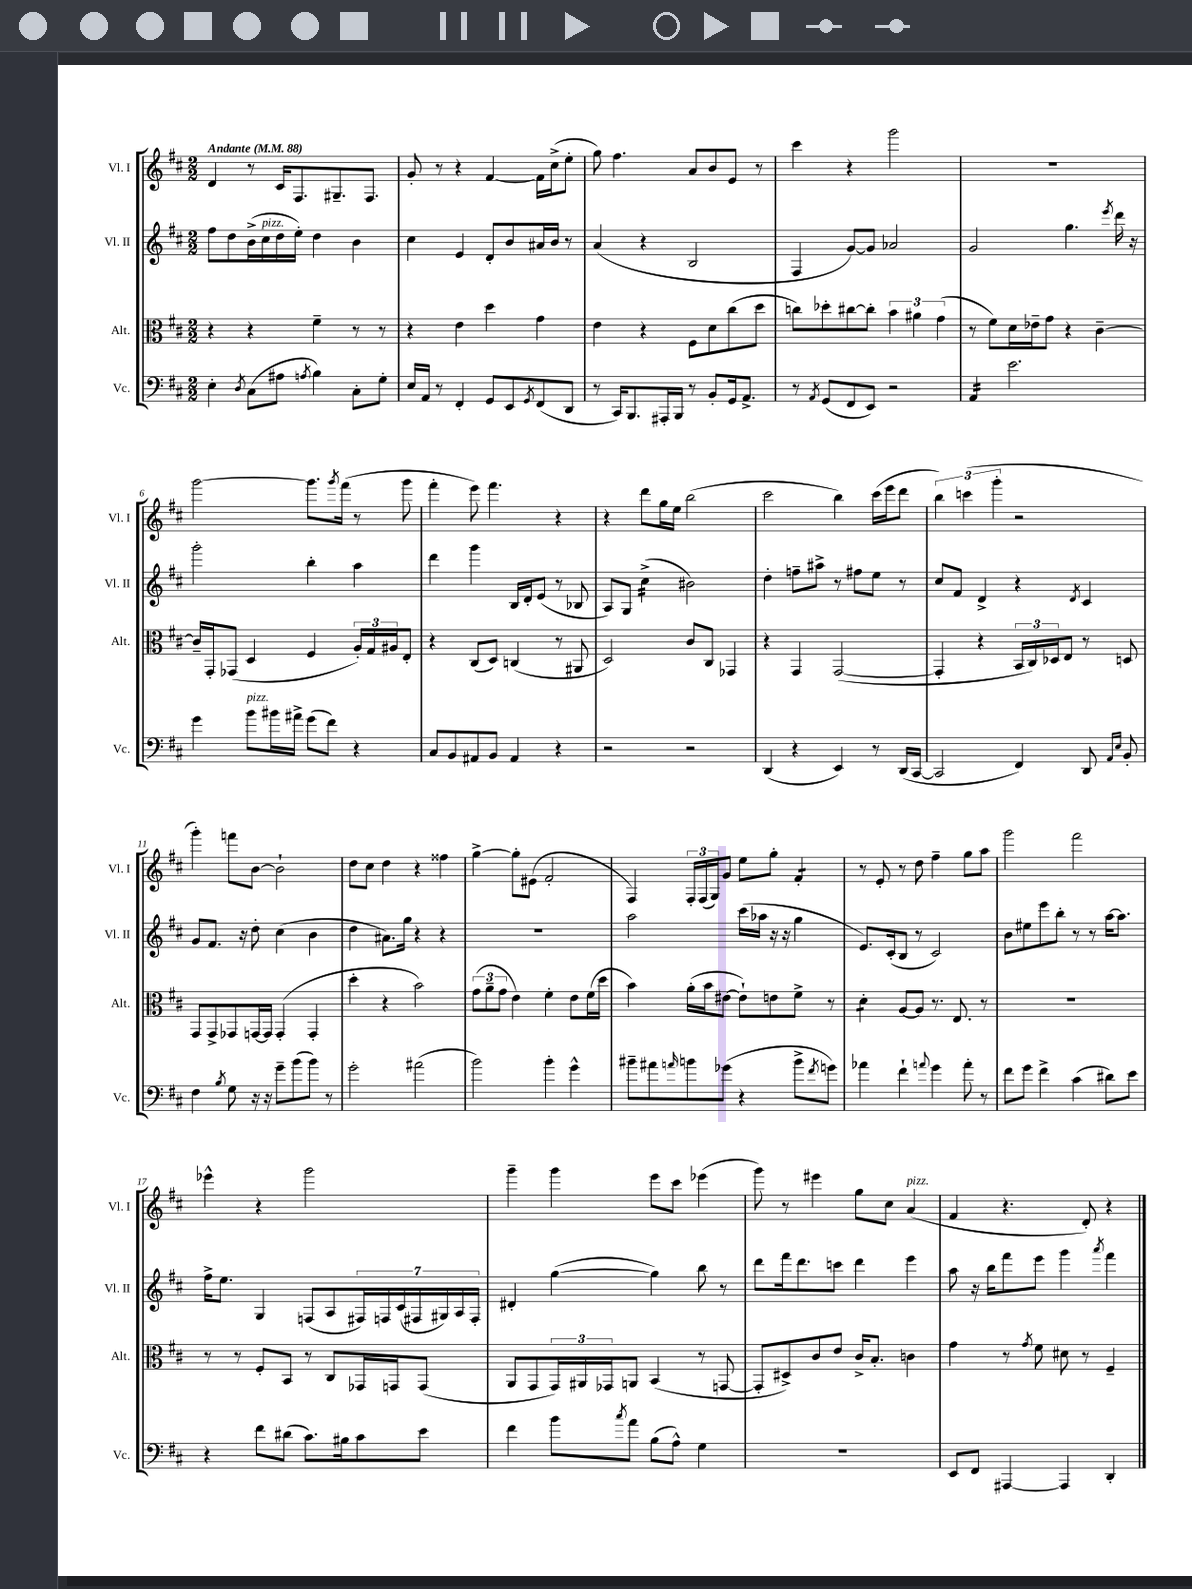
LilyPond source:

<<
\new StaffGroup <<
\new Staff = "s0" \with { instrumentName = "Vl. I" shortInstrumentName = "Vl. I" } {
    \clef treble \key d \major \numericTimeSignature \time 2/2 \tempo "Andante" 4 = 88
    d'4 r8 cis'16 fis8. gis8.-- fis8. |
    g'8-. r8 r4 fis'4~ fis'16 cis''16->( e''8-. |
    g''8) fis''4. a'8 b'8 e'8 r8 |
    cis'''4 r4 g'''2 |
    R1 |
    g'''2~ g'''8. \acciaccatura { g'''8 } fis'''16( r8 g'''8 |
    fis'''4-. e'''8) fis'''4. r4 |
    r4 d'''8 g''16 e''16 b''2( |
    cis'''2 b''4) cis'''16( e'''16 d'''8 |
    \tuplet 3/2 { b''4) c'''4( g'''4-. } r2 |
    g'''4-.) f'''8 b'8~ b'2-! |
    d''8 cis''8 d''4 r4 fisis''4 |
    g''4~-> g''8-. eis'8( fis'2-. |
    fis4) \tuplet 3/2 { fis16-. fis16( g16) } g'8 e''8 g''8-. fis'4:8-. |
    r8 e'8-. r8 d''8 fis''4-- g''8 a''8 |
    g'''2 fis'''2 |
    ees'''4-^ r4 g'''2 |
    g'''4-- g'''4 e'''8 cis'''8 ees'''4( |
    g'''8) r8 eis'''4 g''8 cis''8 a'4^\markup { \italic "pizz." }( |
    fis'4 r4. d'8-.) r4 \bar "|." |
}
\new Staff = "s1" \with { instrumentName = "Vl. II" shortInstrumentName = "Vl. II" } {
    \clef treble \key d \major \numericTimeSignature \time 2/2
    fis''8 d''8 b'16->( cis''16^\markup { \italic "pizz." } d''16 e''16-.) d''4 b'4 |
    cis''4 e'4 d'8-. b'8 ais'16 b'16 r8 |
    a'4( r4 b2 |
    fis4 g'8~) g'8 aes'2 |
    g'2 g''4. \acciaccatura { e'''8 } d'''16 r16 |
    g'''2-. b''4-. a''4 |
    d'''4 g'''4 b16 d'16-. e'8( r8 bes8 |
    a8) g8 cis''4:16->( bis'2) |
    d''4-. f''8-- ais''8-> r8 fis''8 e''8 r8 |
    cis''8 fis'8 d'4-> r4 \acciaccatura { d'8 } cis'4 |
    g'8 fis'8. r16 d''8-. cis''4( b'4 |
    d''4 ais'8.) g''16 r4 r4 |
    R1 |
    a''2 cis'''16( aes''16 r16 r16 g''4 |
    e'8.) cis'16-.( b8 r8 cis'2) |
    b'8 eis''8 e'''8 b''8-. r8 r8 a''16~ a''8. |
    fis''16-> e''8. g4 f8( a8 \tuplet 7/4 { fis16) f16 cis'16( fis16 gis16) a16 fis16-. } |
    dis'4-. g''4~( g''4) b''8 r8 |
    d'''8 fis'''16 d'''8. c'''8 d'''4 e'''4 |
    a''8 r16 b''16 fis'''8 e'''8 g'''4 \acciaccatura { a'''8 } fis'''4 \bar "|." |
}
\new Staff = "s2" \with { instrumentName = "Alt." shortInstrumentName = "Alt." } {
    \clef alto \key d \major \numericTimeSignature \time 2/2
    r4 r4 fis'4-- r8 r8 |
    r4 e'4 d''4 g'4 |
    e'4 r4 fis8 d'8 cis''8( d''8 |
    c''8) des''8-. cis''8~ cis''8-. \tuplet 3/2 { b'4 ais'4 g'4( } |
    r8 fis'8) d'16 ees'16-- g'8 r4 cis'4~-- |
    cis'16-- g,16-. ges,8( d4 fis4 \tuplet 3/2 { a16-.) g16 ais16 } e8-. |
    r4 cis8( d8) c4( r8 ais,8 |
    d2) cis'8 cis8 ges,4 |
    r4 g,4 g,2~( |
    g,4-. r4 \tuplet 3/2 { b,16 cis16) des16 } e8 r8 d8 |
    g,8 g,8-> ges,8 g,16~ g,16 g,4-.( g,4-. |
    d''4-. r4 b'2) |
    \tuplet 3/2 { g'8( a'8-- g'8 } e'4) fis'4-. e'8 fis'16( d''16 |
    b'4) a'16-.( b'16 eis'8~ eis'8-!) e'8 fis'8-> r8 |
    d'4:8-. a8~ a8 r8. e8. r8 |
    R1 |
    r8 r8 fis8-. b,8 r8 cis8 ges,16 g,16 g,8( |
    a,8 g,8 \tuplet 3/2 { g,16) ais,16 ges,16 } a,8 b,4( r8 g,8~ |
    g,8-. dis8->) cis'8 e'8 cis'16-> b8.-. c'4 |
    g'4 r8 \acciaccatura { g'8 } fis'8 dis'8 r8 fis4-- \bar "|." |
}
\new Staff = "s3" \with { instrumentName = "Vc." shortInstrumentName = "Vc." } {
    \clef bass \key d \major \numericTimeSignature \time 2/2
    e4-. \acciaccatura { d8 } cis8( ais8 \acciaccatura { a8 } b4) cis8-. g8-. |
    e16 a,16 r8 fis,4-. g,8 e,8 \acciaccatura { g,8 } fis,8( d,8 |
    r8 cis,16) b,,8. ais,,16-. b,,16 r8 b,8-. g,16 a,8.-> |
    r8 \acciaccatura { a,8 } g,8( fis,8 e,8) r2 |
    a,4:16 e'2. |
    g'4 b'8^\markup { \italic "pizz." } bis'16 ais'16-> g'8( fis'8) r4 |
    cis8 b,8 ais,8 b,8 ais,4 r4 |
    r2 r2 |
    d,4( r4 e,4) r8 d,16( cis,16~ |
    cis,2 fis,4) d,8 \grace { a,16 e16 } b,8-. |
    fis4 \acciaccatura { b8 } g8 r16 r16 g'8-- b'8( b'8) r8 |
    g'2-. ais'2( |
    b'2) b'4-. g'4-^ |
    bis'8-- ais'8 \grace { a'16 } b'8 ges'8( r4 b'8-> \acciaccatura { fis'8 } g'8) |
    aes'4 fis'4-! \appoggiatura { a'8 } g'4 a'8-. r8 |
    fis'8 g'8 fis'4-> cis'4( dis'8) e'8 |
    r4 fis'8 dis'8( cis'8.) bis16 cis'8 e'8 |
    fis'4 b'8 \acciaccatura { cis''8 } a'8 b8( a8-^) g4 |
    R1 |
    e,8 fis,8 ais,,4~ ais,,4 d,4-. \bar "|." |
}
>>
>>
